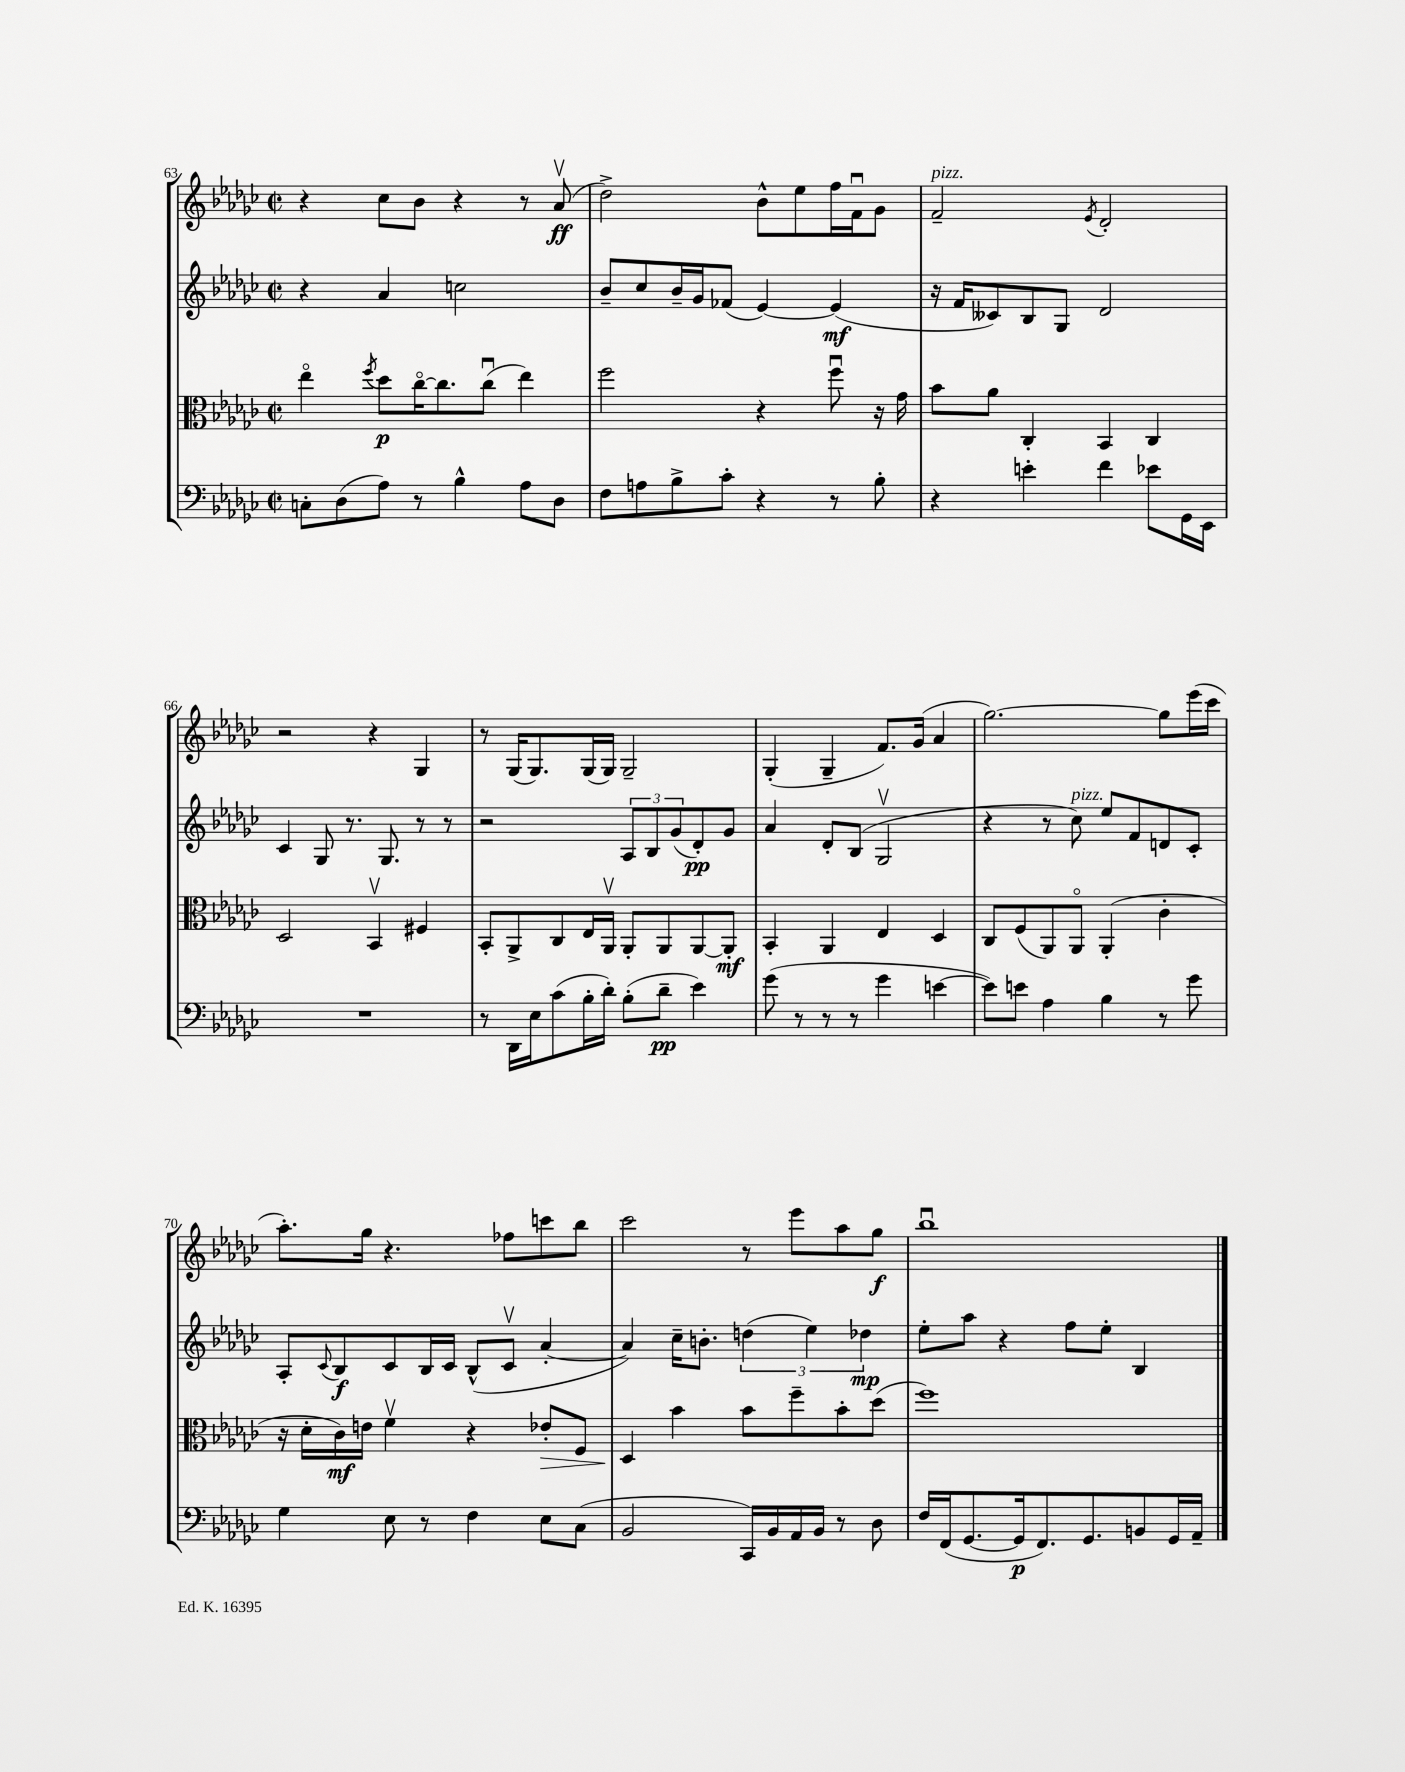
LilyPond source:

<<
\new StaffGroup <<
\new Staff = "s0" {
    \clef treble \key ges \major \defaultTimeSignature \time 2/2
    r4 ces''8 bes'8 r4 r8 aes'8\upbow\ff( |
    des''2->) bes'8-^ ees''8 f''16 f'16\downbow ges'8 |
    f'2--^\markup { \italic "pizz." } \acciaccatura { ees'8 } des'2-. |
    r2 r4 ges4 |
    r8 ges16( ges8.) ges16( ges16) ges2-- |
    ges4-.( ges4-- f'8.) ges'16( aes'4 |
    ges''2.~) ges''8 ees'''16( ces'''16 |
    aes''8.-.) ges''16 r4. fes''8 c'''8 bes''8 |
    ces'''2 r8 ees'''8 aes''8 ges''8\f |
    bes''1\downbow \bar "|." |
}
\new Staff = "s1" {
    \clef treble \key ges \major \defaultTimeSignature \time 2/2
    r4 aes'4 c''2 |
    bes'8-- ces''8 bes'16-- ges'16 fes'8( ees'4~) ees'4\mf( |
    r16 f'16 ceses'8) bes8 ges8 des'2 |
    ces'4 ges8 r8. ges8. r8 r8 |
    r2 \tuplet 3/2 { aes8 bes8 ges'8( } des'8-.\pp) ges'8 |
    aes'4 des'8-. bes8( ges2\upbow |
    r4 r8 ces''8^\markup { \italic "pizz." }) ees''8 f'8 d'8 ces'8-. |
    aes8-. \appoggiatura { ces'8 } bes8\f ces'8 bes16 ces'16 bes8-^( ces'8\upbow aes'4~-. |
    aes'4) ces''16-- b'8.-. \tuplet 3/2 { d''4( ees''4) des''4\mp } |
    ees''8-. aes''8 r4 f''8 ees''8-. bes4 \bar "|." |
}
\new Staff = "s2" {
    \clef alto \key ges \major \defaultTimeSignature \time 2/2
    ees''4\flageolet \acciaccatura { f''8 } des''8\p ces''16~\flageolet ces''8. ces''8\downbow( ees''4) |
    f''2 r4 f''8\downbow r16 ges'16 |
    bes'8 aes'8 ces4-. bes,4 ces4 |
    des2 bes,4\upbow fis4 |
    bes,8-. aes,8-> ces8 ees16 aes,16\upbow aes,8-. aes,8 aes,8~ aes,8-.\mf |
    bes,4-. aes,4 ees4 des4 |
    ces8 f8( aes,8) aes,8\flageolet aes,4-.( ces'4-. |
    r16 des'16-. ces'16\mf) e'16 f'4\upbow r4 ees'8-.\> f8 |
    des4\! bes'4 bes'8 f''8-- bes'8-. des''8( |
    f''1) \bar "|." |
}
\new Staff = "s3" {
    \clef bass \key ges \major \defaultTimeSignature \time 2/2
    c8-. des8( aes8) r8 bes4-^ aes8 des8 |
    f8 a8 bes8-> ces'8-. r4 r8 bes8-. |
    r4 e'4-. f'4 ees'8 ges,16 ees,16 |
    R1 |
    r8 des,16 ees16 ces'8( bes16-. des'16-.) bes8-.( des'8--\pp ees'4) |
    ges'8( r8 r8 r8 ges'4 e'4~ |
    e'8) e'8 aes4 bes4 r8 ges'8 |
    ges4 ees8 r8 f4 ees8 ces8( |
    bes,2 ces,16) bes,16 aes,16 bes,16 r8 des8 |
    f16 f,16( ges,8.~ ges,16\p f,8.) ges,8. b,8 ges,16 aes,16-- \bar "|." |
}
>>
>>
\layout { \context { \Score currentBarNumber = #63 } }
